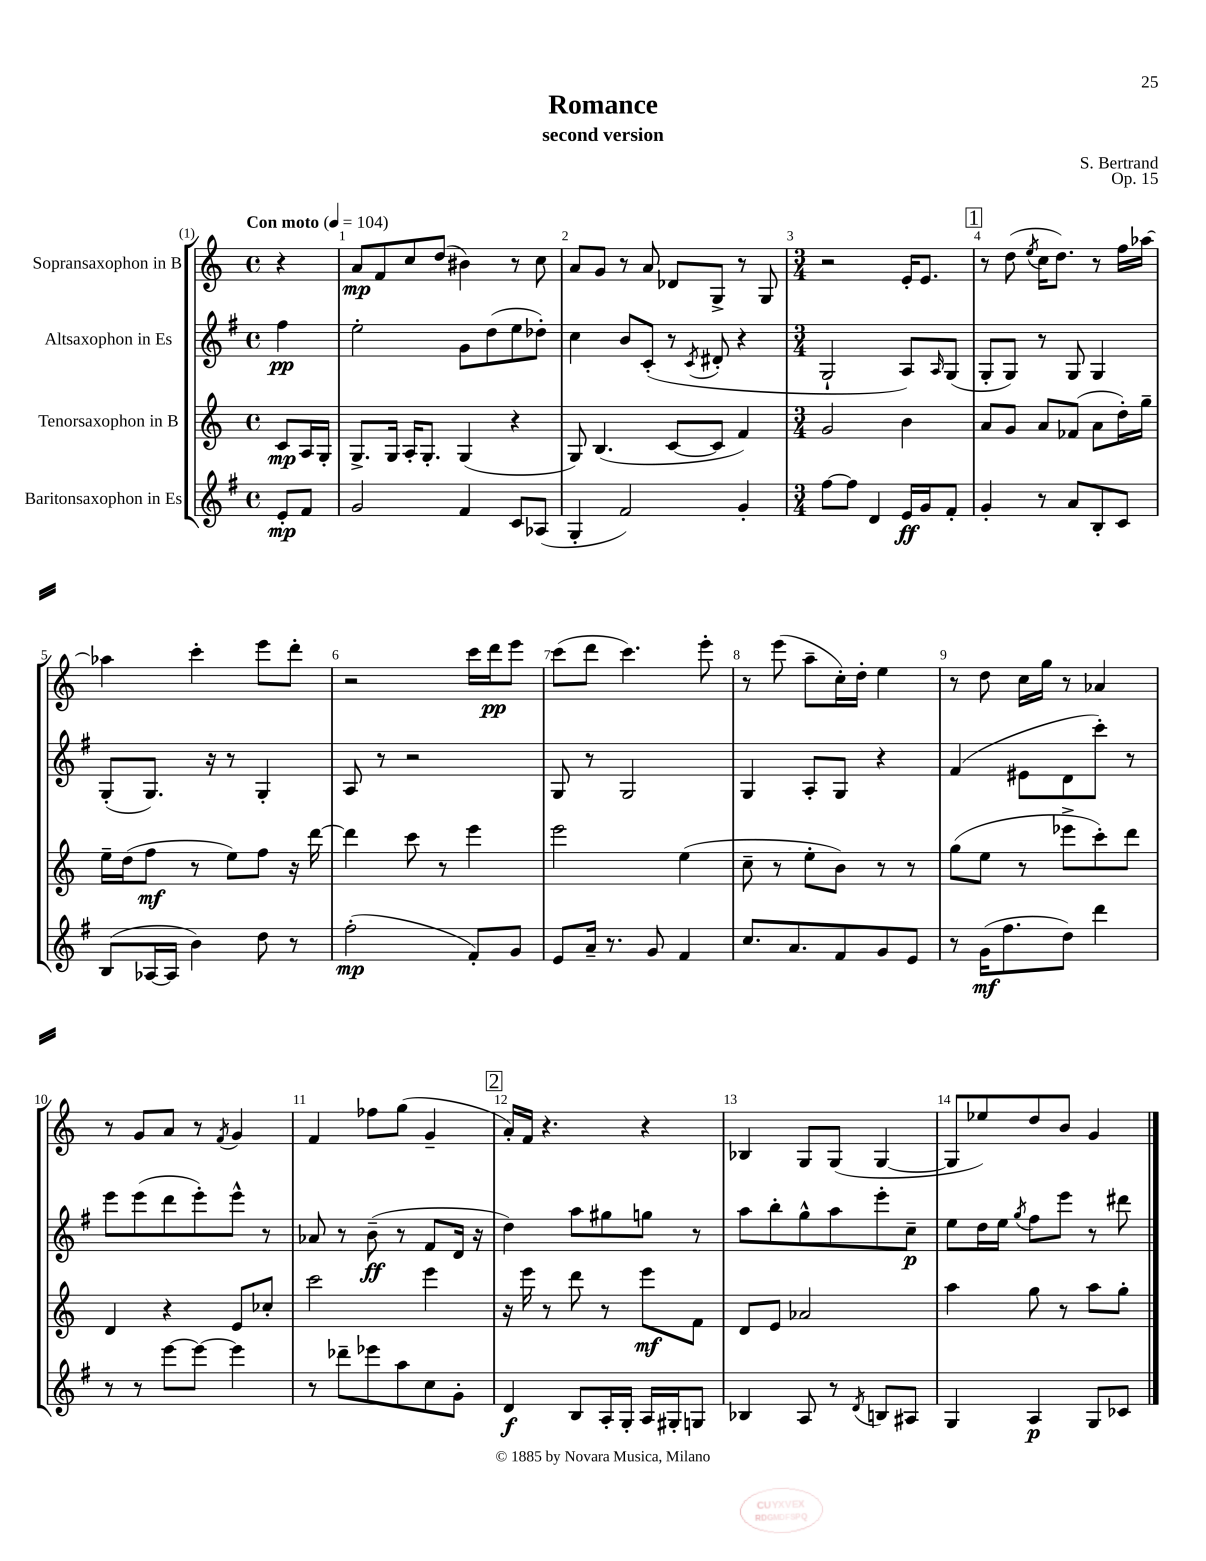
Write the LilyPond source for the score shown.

\header { title = "Romance" composer = "S. Bertrand" subtitle = "second version" opus = "Op. 15" }
<<
\new StaffGroup <<
\new Staff = "s0" \with { instrumentName = "Sopransaxophon in B" } {
    \clef treble \key c \major \defaultTimeSignature \time 4/4 \partial 4 \tempo "Con moto" 4 = 104
    r4 |
    a'8\mp f'8 c''8 d''8( bis'4) r8 c''8 |
    a'8 g'8 r8 a'8 des'8 g8-> r8 g8 |
    \numericTimeSignature \time 3/4 r2 e'16-. e'8. |
    \mark \markup { \box "1" } r8 d''8( \acciaccatura { e''8 } c''16 d''8.) r8 f''16 aes''16~ |
    aes''4 c'''4-. e'''8 d'''8-. |
    r2 c'''16 d'''16\pp e'''8 |
    c'''8( d'''8 c'''4.) e'''8-. |
    r8 e'''8( a''8-- c''16-.) d''16-. e''4 |
    r8 d''8 c''16 g''16 r8 aes'4 |
    r8 g'8 a'8 r8 \acciaccatura { f'8 } g'4 |
    f'4 fes''8 g''8( g'4-- |
    \mark \markup { \box "2" } a'16-.) f'16 r4. r4 |
    bes4 g8 g8( g4~ |
    g8 ees''8) d''8 b'8 g'4 \bar "|." |
}
\new Staff = "s1" \with { instrumentName = "Altsaxophon in Es" } {
    \clef treble \key g \major \defaultTimeSignature \time 4/4 \partial 4
    fis''4\pp |
    e''2-. g'8 d''8( e''8 des''8-.) |
    c''4 b'8 c'8-.( r8 \acciaccatura { c'8 } dis'8-. r4 |
    \numericTimeSignature \time 3/4 g2-! a8) \grace { a16 } g8( |
    \mark \markup { \box "1" } g8-. g8) r8 g8 g4 |
    g8-.( g8.) r16 r8 g4-. |
    a8 r8 r2 |
    g8 r8 g2 |
    g4 a8-. g8 r4 |
    fis'4( eis'8 d'8 c'''8-.) r8 |
    e'''8 e'''8( d'''8 e'''8-.) e'''8-^ r8 |
    aes'8 r8 b'8--\ff( r8 fis'8 d'16 r16 |
    \mark \markup { \box "2" } d''4) a''8 gis''8 g''8 r8 |
    a''8 b''8-. g''8-^ a''8 e'''8-. c''8--\p |
    e''8 d''16 e''16 \acciaccatura { g''8 } fis''8 e'''8 r8 dis'''8 \bar "|." |
}
\new Staff = "s2" \with { instrumentName = "Tenorsaxophon in B" } {
    \clef treble \key c \major \defaultTimeSignature \time 4/4 \partial 4
    c'8\mp a16 g16-. |
    g8.-> g16 a16-. g8.-. g4( r4 |
    g8) b4.( c'8~ c'8 f'4) |
    \numericTimeSignature \time 3/4 g'2 b'4 |
    \mark \markup { \box "1" } a'8 g'8 a'8 fes'8( a'8 d''16-.) g''16-- |
    e''16-- d''16( f''8\mf r8 e''8) f''8 r16 d'''16~ |
    d'''4 c'''8 r8 e'''4 |
    e'''2 e''4( |
    c''8-- r8 e''8-. b'8) r8 r8 |
    g''8( e''8 r8 ees'''8-> c'''8-.) d'''8 |
    d'4 r4 e'8 ces''8-. |
    c'''2 e'''4 |
    \mark \markup { \box "2" } r16 e'''16 r8 d'''8 r8 e'''8\mf f'8 |
    d'8 e'8 aes'2 |
    a''4 g''8 r8 a''8 g''8-. \bar "|." |
}
\new Staff = "s3" \with { instrumentName = "Baritonsaxophon in Es" } {
    \clef treble \key g \major \defaultTimeSignature \time 4/4 \partial 4
    e'8-.\mp fis'8 |
    g'2 fis'4 c'8 aes8( |
    g4-. fis'2) g'4-. |
    \numericTimeSignature \time 3/4 fis''8~ fis''8 d'4 e'16\ff g'16 fis'8-. |
    \mark \markup { \box "1" } g'4-. r8 a'8 b8-. c'8 |
    b8( aes16~ aes16 b'4) d''8 r8 |
    fis''2-.\mp( fis'8-.) g'8 |
    e'8 a'16-- r8. g'8 fis'4 |
    c''8. a'8. fis'8 g'8 e'8 |
    r8 g'16\mf( fis''8. d''8) d'''4 |
    r8 r8 e'''8~ e'''8~ e'''4 |
    r8 des'''8-- ees'''8 a''8 c''8 g'8-. |
    \mark \markup { \box "2" } d'4\f b8 a16-. g16-. a16 gis16-. g8 |
    bes4 a8 r8 \acciaccatura { d'8 } b8 ais8 |
    g4 a4\p g8 ces'8 \bar "|." |
}
>>
>>
\layout { \context { \Score \override BarNumber.break-visibility = ##(#f #t #t) barNumberVisibility = #all-bar-numbers-visible } }
